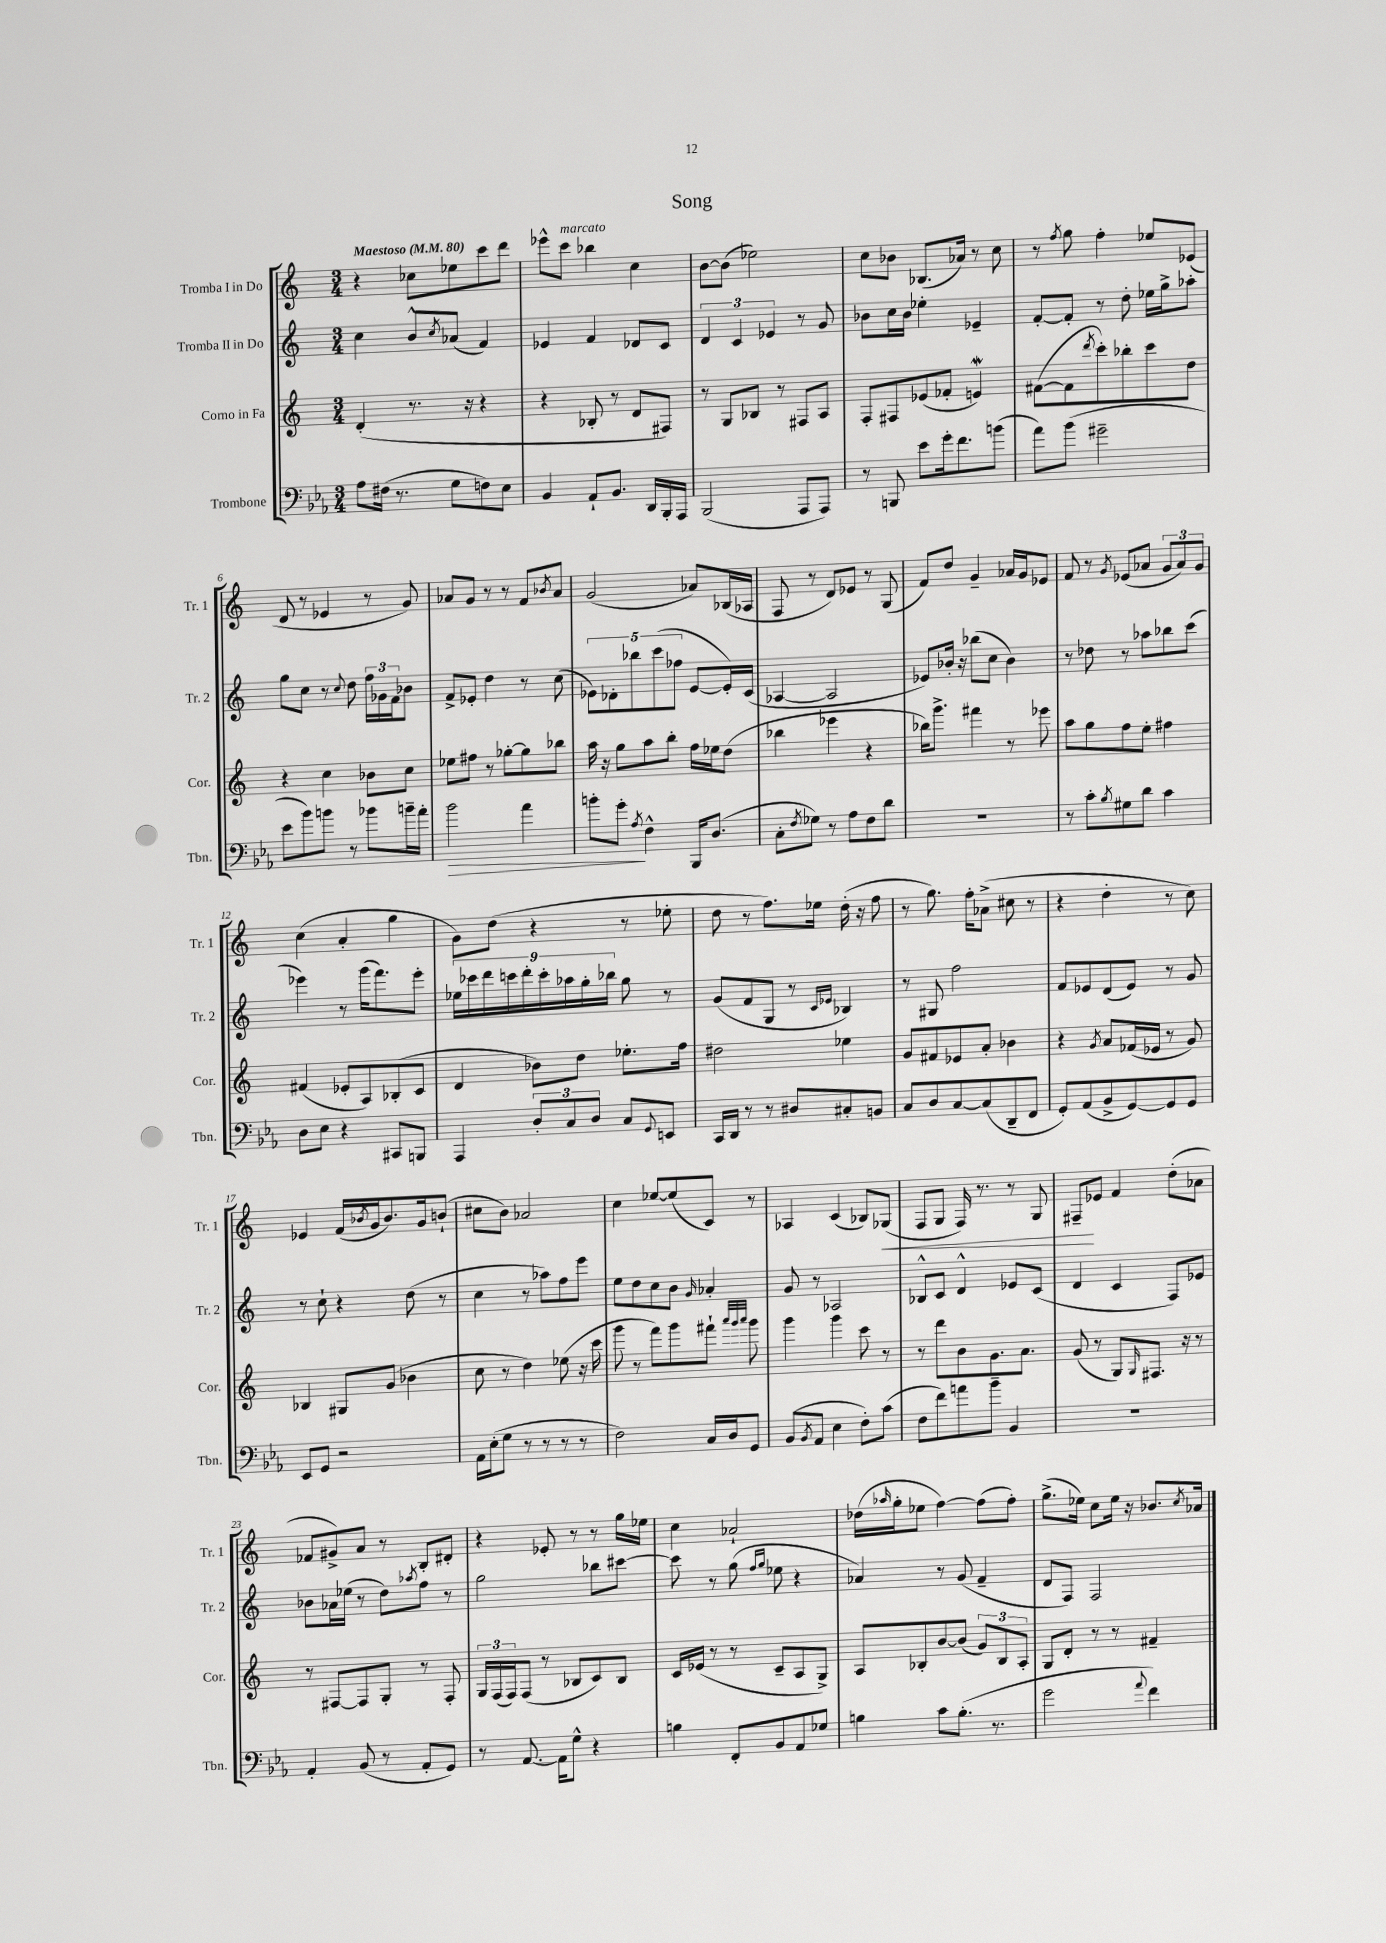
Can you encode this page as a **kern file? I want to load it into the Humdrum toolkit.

**kern	**kern	**kern	**kern
*staff4	*staff3	*staff2	*staff1
*clefF4	*clefG2	*clefG2	*clefG2
*k[b-e-a-]	*k[]	*k[]	*k[]
*M3/4	*M3/4	*M3/4	*M3/4
*MM80	*MM80	*MM80	*MM80
8A-\L	(4d'/	4cc\	4r
(16F#\Jk	.	.	.
8.r	.	.	.
.	8.r	8b^^/L	8cc-\L
.	.	8qcc/	.
8G\L	.	(8a-/J	8ee-\
.	16r	.	.
8F\)	4r	4f/)	8ccc\
8E-\J	.	.	8ddd\J
=	=	=	=
4BB-/	4r	4e-/	8eee-^^\L
.	.	.	8ccc\J
8AA-`/L	8B-'/	4f/	4bb-\
8.BB-/J	8r	.	.
.	8d/L	8d-/L	4cc\
16DD/LL	.	.	.
16BBB-'/	8F#/J)	8c/J	.
16AAA-/JJ	.	.	.
=	=	=	=
(2BBB-/	8r	6d/	[8b\L
.	8G/L	.	(8b\]J
.	.	6c/	.
.	8B-/J	.	2ee-\)
.	.	6e-/	.
.	8r	.	.
8AAA-/L	8F#/L	8r	.
8AAA-/J)	8A/J	8g/	.
=	=	=	=
8r	8F'/L	8b-\L	8cc\L
8BBB/	8F#/	16cc\L	8b-\J
.	.	16b-\JJ	.
8e-\L	(8e-/	4ee-'\	(8.B-/L
16g'\k	8f-'/J	.	.
8.f\	.	.	16a-/Jk)
.	4e/)	4e-~/	8r
(8b\J	.	.	8cc\
=	=	=	=
8a-\L)	([8f#\L	[8f'/L	8r
.	.	.	8qff/
(8b-\J	8f#\]	8f'/]J	8gg\
.	8qddd/	.	.
2g#~\	8ccc'\)	8r	4ff'\
.	8bb-'\	8dd'\	.
.	8ccc\	16ee-\LL	8ee-/L
.	.	16gg^\J	.
.	8dd\J	8aa-'\J	(8e-/J
=	=	=	=
8e-\L	4r	8gg\L	8d/
8b-\)	.	8cc\J	8r
8b\J	4cc\	8r	4e-/
.	.	8qqcc/	.
8r	.	8dd\	.
8b-\L	8b-\L	24ff\LL	8r
.	.	24g-\	.
.	.	24f\J	.
16b~\L	8cc\J	8b-\J	8g/)
16a-'\JJ	.	.	.
=	=	=	=
2b-\	8ee-\L	8f^/L	8a-/L
.	8ff#\J	8e-'/J	8g/J
.	8r	4dd\	8r
.	[8gg-'\L	.	8r
4a-\	8gg-\]	8r	8f/L
.	.	.	8qb-/
.	8bb-\J	(8cc\	8a-/J
=	=	=	=
8b'\L	16aa\	10e-\L)	(2g/
.	16r	.	.
.	.	10d-'\	.
8g'\J	8gg\L	.	.
.	.	10bb-\	.
8qA-/	.	.	.
4F^^\	8aa\	.	.
.	.	(10ccc\	.
.	8bb'\J	.	.
.	.	10ff-\J	.
16BBB-/LK	16ff\LL	[8e-/L	8a-/L)
(8.D/J	16ee-\J	.	.
.	(8dd\J	16e-'/]L)	(16B-/L
.	.	(16c/JJ	16A-/JJ
=	=	=	=
8C'\L	4bb-\	[4A-/	8F/
8qF/	.	.	.
8G-\J)	.	.	8r
8r	4eee-\	2A-/]	8d/L)
8A-\L	.	.	8e-/J
8F\	4r	.	8r
8d\J	.	.	(8G/
=	=	=	=
2.r	16bb-\LK)	8e-/L)	8f/L)
.	8.ggg^\J	.	.
.	.	16b-'/Jk	8dd/J
.	.	16r	.
.	4fff#\	(8bb-\L	4g~/
.	.	8cc\J	.
.	8r	4b-\)	16a-/LL
.	.	.	16g/J
.	8eee-\	.	8e-/J
=	=	=	=
8r	8aa\L	8r	8f/
8c'\L	8gg\	8dd-\	8r
8qB-/	.	.	8qg/
8G#\	8ff\	8r	(8e-/L
8d\J	8ee'\J	8aa-\L	8a-/J
4c\	4ff#\	8bb-\	12g/L
.	.	.	12a-/)
.	.	(8ccc\J	.
.	.	.	12g/J
=	=	=	=
8D\L	(4f#/	4eee-\)	(4cc\
8E-\J	.	.	.
4r	8e-'/L	8r	4a'/
.	8A/)	(16ggg\LK	.
.	.	8.fff\)	.
8CC#/L	(8B-'/	.	4gg\
8BBB/J	8c/J	8eee-'\J	.
=	=	=	=
4AAA-/	4d/	18ee-\LL	8g\L)
.	.	18ccc-\	.
.	.	18ddd\	.
.	.	.	(8dd\J
.	.	18ccc\	.
.	.	18ddd'\	.
12D'/L	8b-\L)	.	4r
.	.	18ccc'\	.
12C/	.	18aa-\	.
.	8dd\J	.	.
.	.	18gg'\	.
12D/J	.	.	.
.	.	18bb-\JJ	.
8C/L	8.ee-'\L	8gg\	8r
8qqGG/	.	.	.
8EE/J	.	8r	8ee-'\
.	16ff\Jk	.	.
=	=	=	=
16CC/LL	2dd#\	(8g/L	8dd\
16DD/JJ	.	.	.
8r	.	8f/	8r
8r	.	8G/J	8.ff\L)
8D#/L	.	8r	.
.	.	.	16ee-\Jk
.	.	16qqc/LL	.
.	.	16qqe-/JJ	.
8C#'/	4ee-\	4B-/)	(16dd'\
.	.	.	16r
8BB/J	.	.	8ff\
=	=	=	=
8C/L	8g/L	8r	8r
8D/	8f#/	8G#/	8.gg\)
[8C/	8e-/	2ff\	.
.	.	.	16ff'\LK
(8C/]	8a'/J	.	(8a-^\J
8DD~/	4b-\	.	8cc#\
8FF/J	.	.	8r
=	=	=	=
8GG'/L)	4r	8f/L	4r
(8AA-/	.	8e-/	.
.	8qg/	.	.
8BB-^/	8a/L	(8d/	4dd'\
[8GG/)	(16f-/L	8e-/J)	.
.	16e-/JJ	.	.
8GG/]	8r	8r	8r
8GG/J	8g/)	8g/	8cc\)
=	=	=	=
8EE-/L	4B-/	8r	4e-/
8GG/J	.	8cc`\	.
2r	8G#/L	4r	(16f/LL
.	.	.	8qb-/
.	.	.	16g/J
.	(8g/J	.	8.b-/)
.	4b-\	(8dd\	.
.	.	.	16g/k
.	.	8r	(8b`/J
=	=	=	=
16AA-\LL	8cc\	4cc\	8cc#\L
(16E-'\J	.	.	.
8G\J	8r	.	8b\J)
8r	4dd\)	8r	2a-/
8r	.	8aa-\L)	.
8r	(8ee-\	8ff\	.
8r	16r	8eee\J	.
.	16ccc\	.	.
=	=	=	=
2F\)	8ggg\	8ee\L	4cc\
.	8r	8dd\	.
.	8fff\L)	8cc\	[8ee-/L
.	8ggg\	8b\J	(8ee-/]
.	.	16qqg/	.
16C/LL	8fff#`\J	4a-'/	8c/J)
16D/J	.	.	.
.	32qqaaa/LLL	.	.
.	32qqggg/	.	.
.	32qqaaa/JJJ	.	.
8GG/J	8ggg\	.	8r
=	=	=	=
(8BB-/L	4ggg\	8g/	4A-/
8qBB-/	.	.	.
8AA-/J	.	8r	.
4E-\	4ggg\	2A-/	(4c/
8F'\L)	8ccc\	.	8B-/L)
(8c\J	8r	.	(8G-/J
=	=	=	=
8F\L	8r	8B-^^/L	8F/L
8f\)	8ddd\L	8c/J	8G/J
8a\	8b\	4d^^/	16F/)
.	.	.	8.r
8b-~\J	8.g\	.	.
4BB-/	.	8e-/L	8r
.	8.a\J	.	.
.	.	(8c/J	8G/
=	=	=	=
2.r	(8g/	4d/	8F#~/L
.	8r	.	8e-/J
.	8G/L)	4c/	4f/
.	16qqG/	.	.
.	8.F#/J	.	.
.	.	8F/L)	(8dd'\L
.	16r	.	.
.	8r	8e-/J	8a-\J
=	=	=	=
4AA-'/	8r	8b-\L	8f-/L
.	[8F#/L	16a-\L	8g#^/)
.	.	(16ee-\JJ	.
(8BB-/	8F#/]	8r	8a/J
8r	8G'/J	8dd\L)	8r
.	.	8qaa-/	.
8AA-'/L	8r	8ff\J	8B'/L
8GG/J)	8F#'/	8r	8d#'/J
=	=	=	=
8r	24G/LL	2gg\	4r
.	(24F/	.	.
.	24F/J)	.	.
[8.AA-/	(8F/J	.	.
.	8r	.	8e-'/
16AA-\]LK	.	.	.
8G^^\J	8B-/L	.	8r
4r	8c/)	8bb-\L	8r
.	8B-/J	[8ccc#\J	16gg\LL
.	.	.	16ee-\JJ
=	=	=	=
4B\	16c/LL	8ccc#\]	4cc\
.	(16e-/JJ	.	.
.	8r	8r	.
8FF'/L	8r	(8gg\	2a-`/
.	.	16qqff/LL	.
.	.	16qqgg/JJ	.
8BB-/	8c~/L	8ee-\	.
8AA-/	8A/	4r	.
8G-/J	8G^/J)	.	.
=	=	=	=
4B\	8A/L	4a-/)	(16dd-\LL
.	.	.	16qqaa-/
.	.	.	16gg'\J
.	8B-'/	.	8ee-\J
8c\L	[8b/	8r	[4ff\)
(8.B'\J	(8b/]J	(8g/	.
.	12g/L)	4f~/	(8ff\]L
8.r	.	.	.
.	12B-/	.	.
.	.	.	8ff'\J)
.	12A'/J	.	.
=	=	=	=
2g\	8G/L	8d/L	(8.gg^\L
.	8d'/J	8F/J)	.
.	.	.	16ee-\Jk)
.	8r	2F/	8cc\L
.	8r	.	16ee-\Jk
.	.	.	16r
8qqa-/	.	.	.
4f\)	4f#~/	.	8.b-/L
.	.	.	8qcc/
.	.	.	16a-/Jk
==	==	==	==
*-	*-	*-	*-
